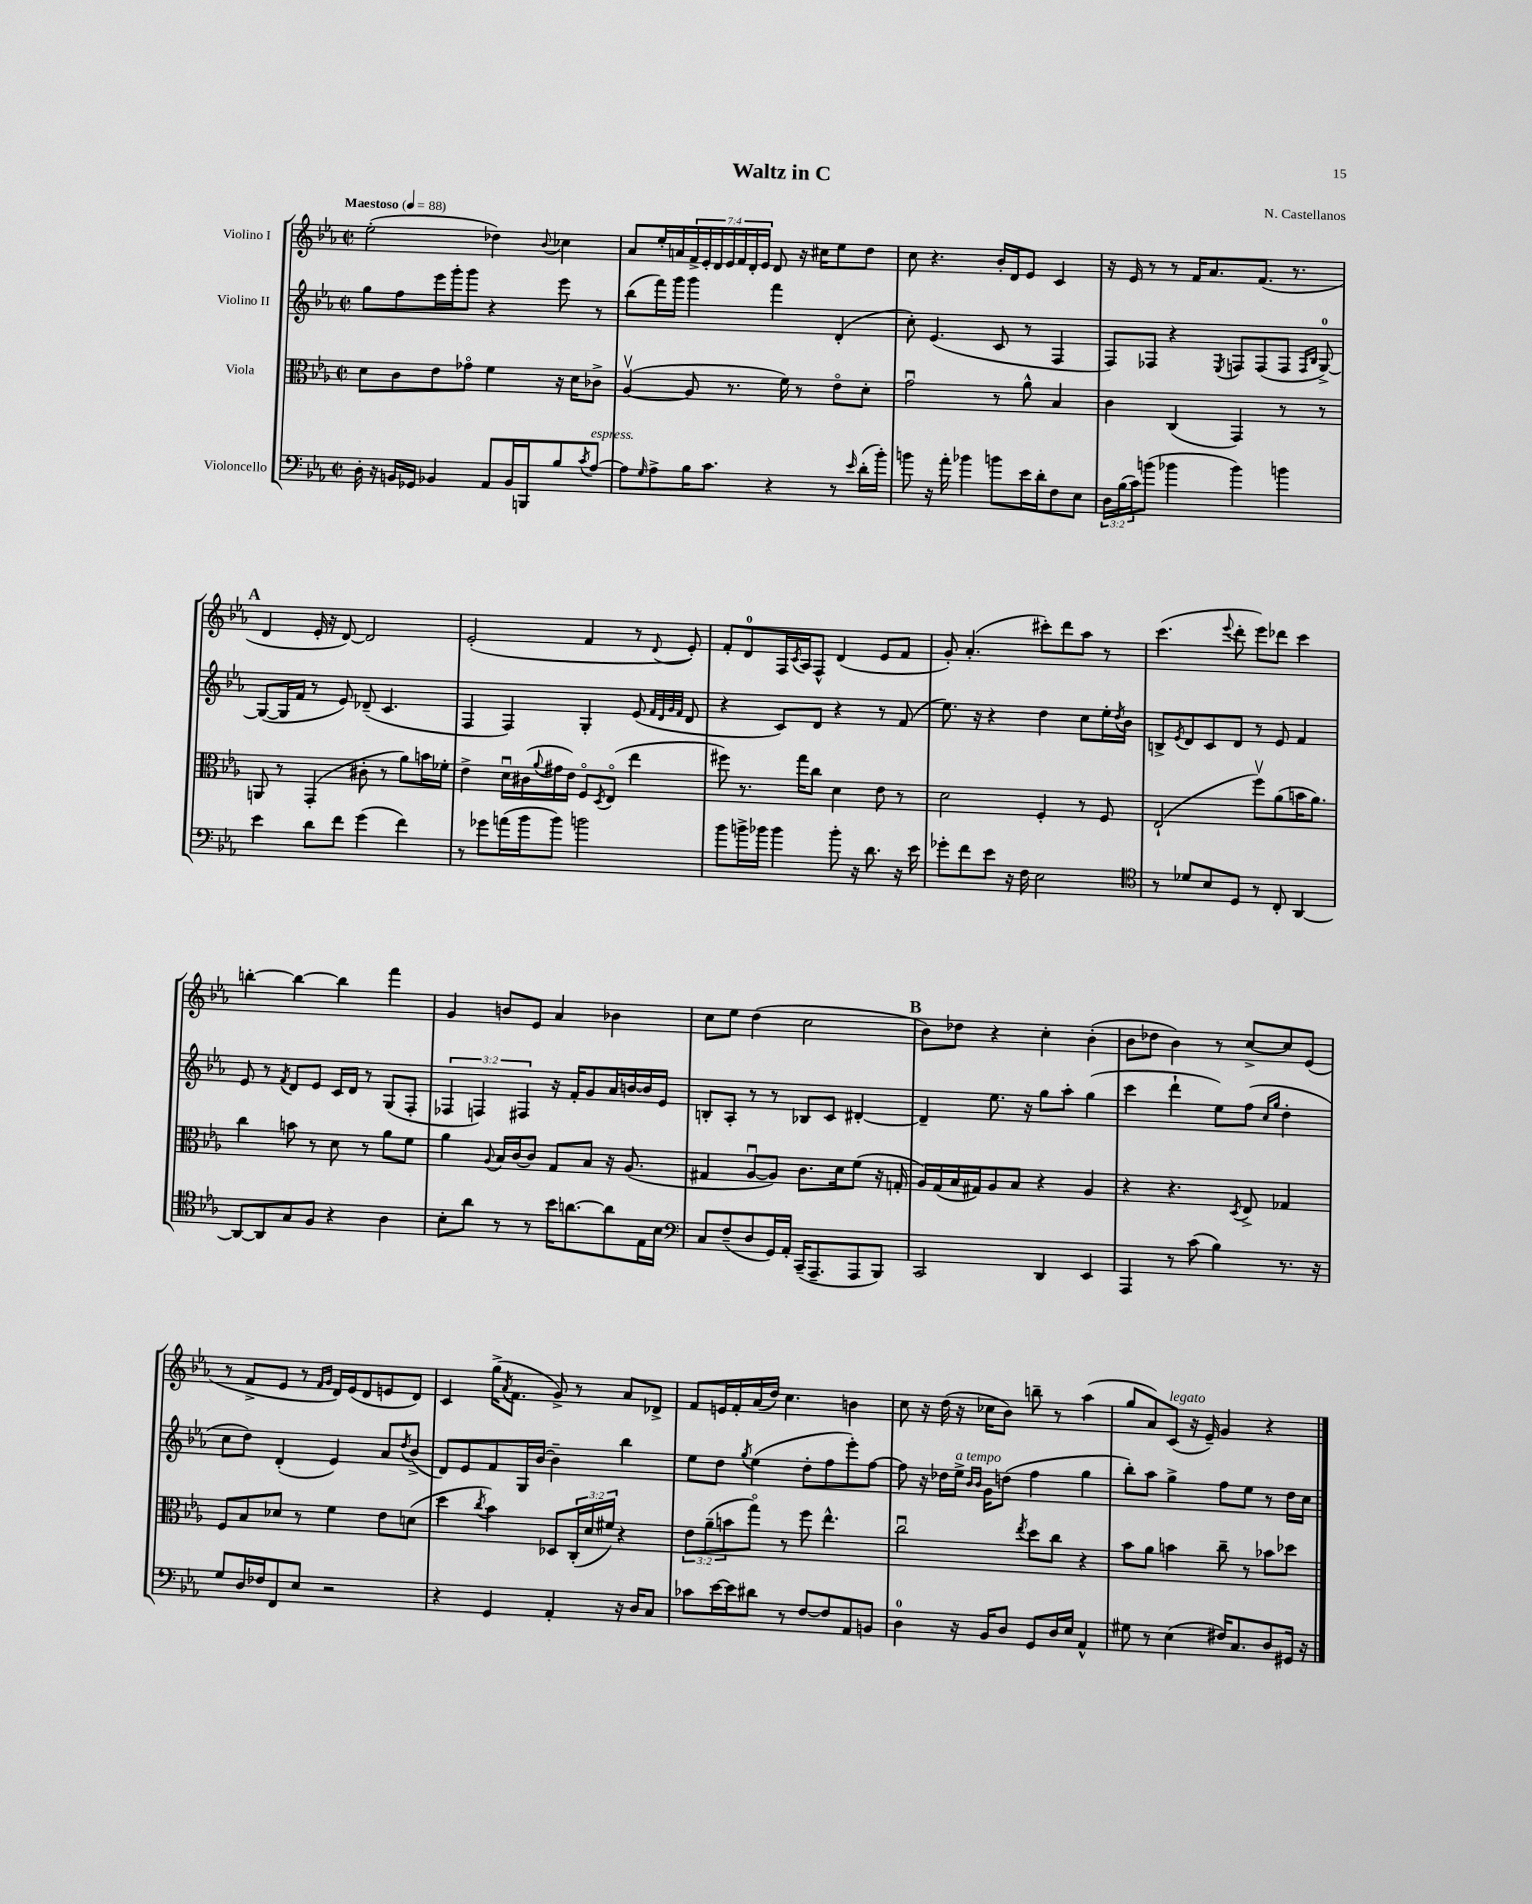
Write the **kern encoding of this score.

**kern	**kern	**kern	**kern
*part4	*part3	*part2	*part1
*staff4	*staff3	*staff2	*staff1
*I"Violoncello	*I"Viola	*I"Violino II	*I"Violino I
*clefF4	*clefC3	*clefG2	*clefG2
*k[b-e-a-]	*k[b-e-a-]	*k[b-e-a-]	*k[b-e-a-]
*M2/2	*M2/2	*M2/2	*M2/2
*met(c|)	*met(c|)	*met(c|)	*met(c|)
*MM88	*MM88	*MM88	*MM88
=1	=1	=1	=1
!	!	!	!LO:TX:a:B:t=Maestoso
16D'\	8d\L	8gg\L	(2ee-'\
16r	.	.	.
16BBn/LL	8c\	8ff\	.
16GG-X/JJ	.	.	.
4BB-X/	8e-\	16eee-\L	.
.	.	16ggg'\J	.
.	8g-X\J	8ggg\J	.
8AA-/L	4f\	4r	4dd-X\)
16BB-/L	.	.	.
16BBBn/J	.	.	.
.	.	.	8qqb-/
8B-/	16r	8eee-\	4cc-X\
.	16d\KL	.	.
8qc/	.	.	.
!LO:TX:a:i:t=espress.	!	!	!
[8A-/J	8c-X^\J	8r	.
=2	=2	=2	=2
8A-\L]	([4A-v/	(8bb-\L	8a-/L
16qqG/	.	.	.
8A-^\	.	16fff\L)	16ee-'/L
.	.	16ggg\JJ	16an/
16B-\K	8A-/]	4ggg\	28f^/
.	.	.	28e-'/
8.c\J	.	.	.
.	.	.	28d/
.	.	.	28e-/
.	8.r	.	.
.	.	.	28f/
.	.	.	28d'/
.	.	.	28e-/JJ
4r	.	4fff\	8d/
.	16f\)	.	.
.	8r	.	16r
.	.	.	16cc#X\KL
8r	8e-\L	(4d'/	8ee-\
16qqe-/	.	.	.
(16d'\LL	8d'\J	.	8dd\J
16b-'\JJ)	.	.	.
=3	=3	=3	=3
8bn\	2gu\	8cc'\)	8cc\
16r	.	(4.e-/	4.r
16a-'\	.	.	.
4b-X\	.	.	.
8bn\L	8r	8c/	16b-'/LL
.	.	.	16d/J
16e-\L	8a-^^\	8r	8e-/J
16d'\J	.	.	.
8F\	4B-/	4F/	4c/
8E-\J	.	.	.
=4	=4	=4	=4
24D\LL	4c\	8F/L)	16r
(24B-\	.	.	.
.	.	.	16e-/
24c\J)	.	.	.
(8bn\J	.	8F-X/J	8r
4b-X\	(4C/	4r	8r
.	.	.	16f/KL
.	.	.	8.a-/
.	.	8qE-/	.
4b-\)	4GG/)	8Fn/L	.
.	.	(8F/	(8.f/J
4bn\	8r	8F/J	.
.	.	.	8.r
.	.	16qqF/LL	.
.	.	16qqB-/JJ	.
.	8r	[8G^/)	.
!!LO:LB:g=z
!!LO:REH:place=s1:t=A
=5	=5	=5	=5
4e-\	8AAn/	(8G/L_	4d/
.	8r	16G/L]	.
.	.	16f/JJ	.
8d\L	(4GG'/	8r	16e-'/
.	.	.	16r
8f\J	.	8e-/)	[8d/)
(4g\	8c#X'\	(8d-X~/	2d/]
.	8r	4.c/	.
4f\)	8a-\L)	.	.
.	16bn\L	.	.
.	16f-X'\JJ	.	.
=6	=6	=6	=6
8r	4e-^\	4F/	(2e-'/
8g-X\L	.	.	.
(16an\L	16du\LL	4F/)	.
16b-\J	(16c#X\	.	.
.	8qqa-/	.	.
8b-\J)	16g#X\	.	.
.	16e-\JJ)	.	.
2bn\	8F/L	4G'/	4f/
.	8qD/	.	.
.	(8E-/J	.	.
.	4ee-\	(8e-/	8r
.	.	32qqf/LLL	.
.	.	32qqd/	.
.	.	32qqg/	.
.	.	32qqf/JJJ	8qqd/
.	.	8d/	8e-'/)
=7	=7	=7	=7
8b-\L	8ff#X\)	4r	8f'/L
16bn^\L	8.r	.	8d/
16b-X\JJ	.	.	.
4b-\	.	8c/L)	16F/L
.	.	.	8qc/
.	16gg\KL	.	16A-/J
.	8cc\J	8d/J	8F^^/J
8b-'\	4d\	4r	(4d/
16r	.	.	.
8.d\	.	.	.
.	8e-\	8r	8e-/L
16r	8r	(8f/	8f/J
16e-\	.	.	.
=8	=8	=8	=8
8g-X'\L	2d\	8.ee-\)	8g'/)
8f\	.	.	(4.a-'/
.	.	16r	.
8e-\J	.	4r	.
16r	.	.	.
16F\	.	.	.
2E-\	4F'/	4dd\	8ccc#X'\L)
.	.	.	8ddd\
.	8r	8cc\L	8aa-\J
.	8F/	16ee-'\L	8r
.	.	8qdd/	.
.	.	16b-\JJ	.
=9	=9	=9	=9
*clefC4	*	*	*
8r	(2E-`/	8Bn^/L	(4.ccc\
.	.	8qe-/	.
8d-X/L	.	8d/	.
8B-/	.	8c/	.
.	.	.	8qqeee-/
8D/J	.	8d/J	8ddd'\
8r	8ffv\L)	8r	8eee-\L)
8C'/	(8a-\	8e-/	8ddd-X\J
[4AA-/	16bn\K	4f/	4ccc\
.	8.a-\J)	.	.
!!LO:LB:g=z
=10	=10	=10	=10
8AA-/L_	4cc\	8e-/	[4bbn'\
8AA-/]	.	8r	.
.	.	8qf/	.
8G/	8bn\	8d/L	4bb\_
8F/J	8r	8e-/J	.
4r	8d\	16c/LL	4bb\]
.	.	16d/JJ	.
.	8r	8r	.
4A-\	8a-\L	(8G/L	4fff\
.	8f\J	8F'/J	.
=11	=11	=11	=11
8B-'\L	4a-\	6F-X/	4g/
8a-\J	.	.	.
.	.	6Fn/)	.
.	8qqA-/	.	.
8r	16B-/LL	.	8bn/L
.	[16c/J	.	.
.	.	6F#X/	.
8r	8c/J]	.	8e-/J
16b-\KL	8G/L	16r	4a-/
[8.an\	.	16f'/KL	.
.	8B-/J	8g/	.
8a\]	16r	16a-/L	4b-X\
.	(8.A-/	[16bn/	.
16E-\L	.	16b/]	.
16B-\JJ	.	16e-/JJ	.
=12	=12	=12	=12
*clefF4	*	*	*
8C/L	4G#X/	8Bn'/L	8cc\L
(8F~/	.	8A-'/J	8ee-\J
8D/	[8A-u/L	8r	(4dd\
16GG/L)	8A-/J])	8r	.
16AA-'/JJ	.	.	.
(16CC~/KL	8.c\L	8B-X/L	2cc\
8.AAA-~/	.	.	.
.	.	8c/J	.
.	16d\k	.	.
8AAA-/	(8f\J	[4d#X'/	.
8BBB-/J)	16r	.	.
.	16Gn'/	.	.
!!LO:REH:place=s1:t=B
=13	=13	=13	=13
2CC/	16A-/LL)	4d#~/]	8b-\L)
.	(16G/	.	.
.	16B-/	.	8dd-X\J
.	16G#X/J)	.	.
.	8A-/	8.ee-\	4r
.	8B-/J	.	.
.	.	16r	.
4DD/	4r	8gg\L	4cc'\
.	.	8aa-'\J	.
4EE-/	4A-/	(4gg\	(4b-'\
=14	=14	=14	=14
4AAA-/	4r	4ccc\	8b-\L
.	.	.	8dd-X\J
8r	4.r	4ddd`\	4b-\)
(8c\	.	.	.
4B-\)	.	8ee-\L)	8r
.	8qD/	.	.
.	8E-^/	(8ff\J	[8cc^/L
.	.	16qqcc/LL	.
.	.	16qqgg/JJ	.
8.r	4G-X/	4dd'\	8cc/]
.	.	.	(8e-/J
16r	.	.	.
!!LO:LB:g=z
=15	=15	=15	=15
8G/L	8F/L	8cc\L	8r
16D/L	8B-/	8dd\J)	8f^/L
16F-X/J	.	.	.
8FF/	8d-X/J	(4d'/	8e-/J
8E-/J	8r	.	8r
.	.	.	16qqf/LL
.	.	.	16qqg/JJ
2r	4f\	4e-/)	16d/LL)
.	.	.	(16e-/J
.	.	.	8d/
.	8e-\L	8a-/L	8en/
.	.	8qdd/	.
.	(8dn\J	(8b-^/J	8d/J)
=16	=16	=16	=16
4r	4dd\	8d/L)	4c/
.	.	8e-/	.
.	8qcc/	.	.
4GG/	4b-\)	8f/	(16gg^\KL
.	.	.	8qa-/
.	.	.	8.f\J
.	.	16G/L	.
.	.	[16b-/JJ	.
4AA-'/	8D-X/L	4b-~\]	8g^/)
.	(24C'/L	.	8r
.	24d/	.	.
.	24f#X/JJ)	.	.
16r	4r	4bb-\	8a-/L
16D/KL	.	.	.
8C/J	.	.	8d-X^/J
=17	=17	=17	=17
8c-X\L	12e-\L	8ee-\L	8f/L
.	(12a-~\	.	.
[16e-\L	.	8dd\J	16en/L
.	12bn\	.	.
16e-\J]	.	.	16f'/
.	.	8qgg/	.
8d#X\J	8gg\J)	(4ee-\	(16a-/
.	.	.	16dd/JJ)
8r	8r	.	4.cc\
[8F/L	8ff\	8dd'\L	.
8F/]	4.ee-^^\	8ff\	.
8AA-/	.	8eee-'\)	4bn\
8BBn/J	.	[8ff\J	.
=18	=18	=18	=18
4D\	2ccu\	8ff\]	8cc\
.	.	16r	16r
.	.	16dd-X\LL	(16dd\
!	!	!LO:TX:a:i:t=a tempo	!
16r	.	16ee-^\JJ	16r
.	.	16qqb-/LL	.
.	.	16qqb-/JJ	.
16BB-/KL	.	16g\KL	16cc-X\KL
8D/J	.	(8ddn\J	8b-\J)
.	8qee-/	.	.
8GG/L	8dd\L	4ff\	8bbn~\
16D/L	8cc\J	.	8r
16E-/JJ	.	.	.
4AA-^^/	4r	4gg\	(4aa-\
=19	=19	=19	=19
8G#X\	8b-\L	8bb-'\L)	8gg/L
8r	8a-\J	8aa-\J	8a-/)
!	!	!	!LO:TX:a:i:t=legato
(4E-\	4bn\	4gg^\	(8c/J
.	.	.	16r
.	.	.	16e-~/)
16F#X/KL)	8cc~\	8ff\L	4g/
8.C/	.	.	.
.	8r	8ee-\J	.
8D/	8b-X\L	8r	4r
16GG#X/Jk	8dd-X\J	16dd\LL	.
16r	.	16cc\JJ	.
==	==	==	==
*-	*-	*-	*-
